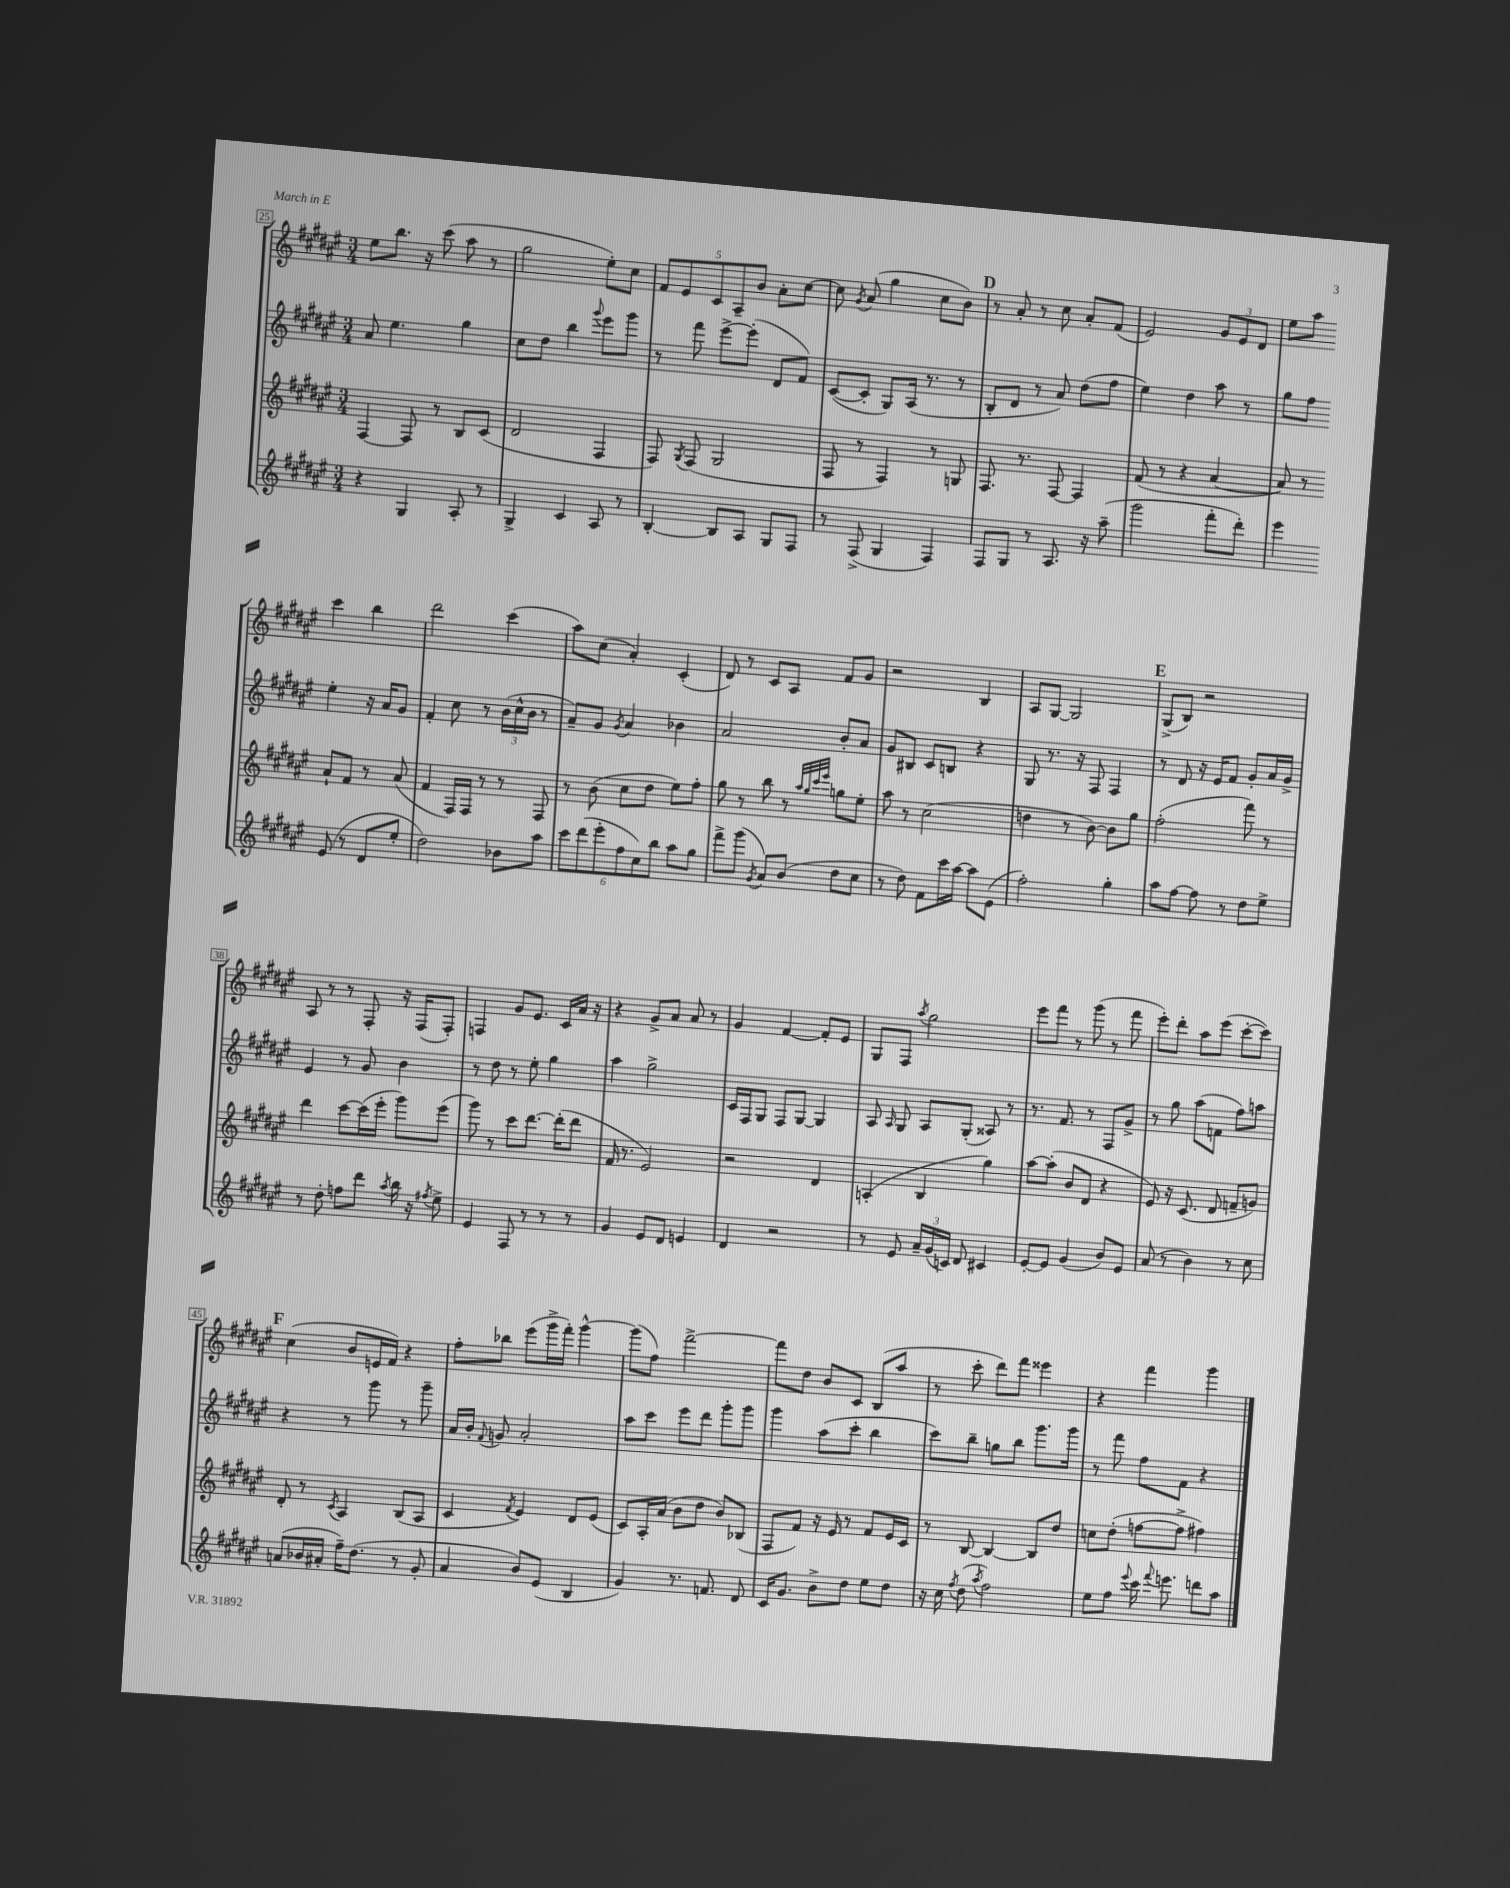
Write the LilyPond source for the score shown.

<<
\new StaffGroup <<
\new Staff = "s0" {
    \clef treble \key fis \major \numericTimeSignature \time 3/4
    \autoBeamOff eis''8[ b''8.] r16 cis'''8( ais''8 r8 |
    gis''2 eis''8[-.) cis''8] |
    \tuplet 5/4 { fis'8[ eis'8 cis'8 ais8-- b'8] } ais'8[-. cis''8]~ |
    cis''8 \acciaccatura { gis'8 } ais'8( gis''4 cis''8[ b'8]) |
    \mark \markup { \bold "D" } r8 ais'8-. r8 cis''8 ais'8[-. fis'8]( |
    eis'2) \tuplet 3/2 { gis'8[ eis'8 dis'8] } |
    eis''8[ ais''8] cis'''4 b''4 |
    dis'''2 cis'''4( |
    ais''8[) cis''8]( ais'4-.) cis'4-.( |
    dis'8) r8 cis'8[ ais8] fis'8[ gis'8] |
    r2 b4 |
    ais8[ gis8]~ gis2 |
    \mark \markup { \bold "E" } gis8[->( b8]) r2 |
    ais8 r8 r8 fis8-. r16 fis16[( fis8]-.) |
    f4 gis'8[ eis'8.] cis'16[ ais'16] r16 |
    r4 gis'8[-> ais'8] ais'8 r8 |
    gis'4 fis'4~ fis'8[-. eis'8] |
    gis8[ fis8] \acciaccatura { ais''8 } gis''2 |
    eis'''8[ fis'''8] r8 gis'''8( r8 fis'''8 |
    eis'''8[-.) dis'''8]-. ais''8[ eis'''8]( cis'''8[~-. cis'''8]) |
    \mark \markup { \bold "F" } cis''4( b'8[ e'16 fis'16]) r4 |
    fis''8[-. bes''8] eis'''8[( gis'''16-> fis'''16]-.) gis'''4~-^ |
    gis'''8[( fis''8]) fis'''2~-> |
    fis'''8[ dis''8] b'8[ cis'8] b8[( ais''8] |
    r8 cis'''8-. dis'''8[) fis'''8] eisis'''4 |
    r4 fis'''4 gis'''4 \bar "|." |
}
\new Staff = "s1" {
    \clef treble \key fis \major \numericTimeSignature \time 3/4
    \autoBeamOff ais'8 eis''4. gis''4 |
    cis''8[ dis''8] b''4 \appoggiatura { gis'''8 } eis'''8[ gis'''8] |
    r8 fis'''8 eis'''8[~-> eis'''8]-.( dis'8[ fis'8]) |
    cis'8[~( cis'8]-. gis8[) ais16]( r8. r8 |
    \mark \markup { \bold "D" } b8[-. dis'8] r8 ais'8) dis''8[( fis''8] |
    eis''4) dis''4 ais''8 r8 |
    gis''8[ fis''8] eis''4-. r16 ais'16[ gis'8] |
    fis'4-. cis''8 r8 \tuplet 3/2 { b'16[( cis''16-^ b'16] } r8 |
    ais'8[--) gis'8] \acciaccatura { gis'8 } ais'4 bes'4 |
    ais'2 b'8[-. ais'8] |
    gis'8[ bis8] cis'8[ b8] r4 |
    gis8 r8. r16 fis8 fis4 |
    \mark \markup { \bold "E" } r8 dis'8 r16 eis'16[ fis'8] gis'8[-. ais'16 gis'16]-> |
    eis'4 r8 gis'8 b'4 |
    r8 dis''8 r8 eis''8-. gis''4 |
    ais''4 gis''2-> |
    cis'16[ fis16 gis8] fis8[ gis8]~ gis4 |
    ais8 \grace { ais16 } gis8 ais8[ gis8]-.( aisis8) r8 |
    r8. fis'8. r8 fis8[ gis'8]-> |
    r8 gis''8 ais''8[( f'8] fis''8[) a''8] |
    \mark \markup { \bold "F" } r4 r8 gis'''8 r8 gis'''8-- |
    ais'16[ b'16]-. \appoggiatura { fis'8 } g'8 ais'2-. |
    ais''8[ cis'''8] eis'''8[ dis'''8] gis'''8[-. gis'''8] |
    gis'''4 ais''8[( cis'''8]-. b''4 |
    cis'''8[) b''8]-- g''8[ b''8] gis'''8.[ gis'''16] |
    r8 fis'''8 fis''8[ fis'8] r4 \bar "|." |
}
\new Staff = "s2" {
    \clef treble \key fis \major \numericTimeSignature \time 3/4
    \autoBeamOff fis4~ fis8 r8 b8[ cis'8]( |
    dis'2 fis4 |
    fis8) \acciaccatura { gis8 } fis8( gis2 |
    fis8 r8 fis4) r8 g8 |
    \mark \markup { \bold "D" } fis8. r8. fis8~ fis4 |
    fis'8( r8 r4 ais'4~ |
    ais'8) r8 ais'8[-! fis'8] r8 ais'8( |
    fis'4 fis16[) fis16] r8 r8 fis8 |
    r8 b'8( cis''8[ dis''8] eis''8[) fis''8]-. |
    gis''8 r8 b''8 r8 \grace { ais''32[ gis''32 cis'''32 eis'''32] } g''8[ eis''8]-. |
    ais''8 r8 cis''2( |
    d''4 r8 b'8~) b'8[ gis''8] |
    \mark \markup { \bold "E" } fis''2-.( fis'''8) r8 |
    dis'''4 cis'''8[~ cis'''16( eis'''16]-. gis'''8[) eis'''8]( |
    gis'''8) r8 cis'''8[ dis'''8.]~ dis'''16[-.( dis'''8] |
    fis'16 r8. eis'2) |
    r2 dis'4 |
    a4-.( b4 gis''4) |
    ais''8[~ ais''8]-.( b'8[ dis'8] r4 |
    eis'8) r16 cis'8.( dis'8 f'8[-- g'8]) |
    \mark \markup { \bold "F" } dis'8-. r8 \acciaccatura { cis'8 } ais4 b8[( ais8] |
    cis'4 \acciaccatura { fis'8 } eis'4) dis'8[ eis'8]( |
    cis'8[) ais16-. ais'16]( b'8[ dis''8] b'8[) bes8]( |
    fis8[ fis'8]) r16 eis'16 r8 fis'8[ eis'16 cis'16] |
    r8 b8~ b4~ b8[ dis''8] |
    c''8[ dis''8]-.( f''8[~ f''8]-> fis''4) \bar "|." |
}
\new Staff = "s3" {
    \clef treble \key fis \major \numericTimeSignature \time 3/4
    \autoBeamOff r4 gis4 ais8-. r8 |
    gis4-> cis'4 ais8 r8 |
    b4~-. b8[ ais8] gis8[ fis8] |
    r8 fis8->( gis4 fis4) |
    \mark \markup { \bold "D" } fis8[ gis8] r8 ais8. r16 ais''8--( |
    gis'''2 fis'''8[-. dis'''8]-.) |
    eis'''4 eis'8( r8 dis'8[ eis''8]-. |
    dis''2) bes'8[ ais''8] |
    \tuplet 6/4 { cis'''8[ dis'''8( eis'''8-. fis''8 cis''8) b''8] } ais''8[ gis''8] |
    fis'''8[-> gis'''8]( \acciaccatura { gis'8 } ais'8[) b'8]( dis''8[ cis''8] |
    r8 dis''8) fis'8[ cis'''16 ais''16]~ ais''8[ eis'8]( |
    fis''2-.) gis''4-. |
    \mark \markup { \bold "E" } ais''8[ fis''8]~ fis''8 r8 dis''8[ eis''8]-> |
    r8 dis''8-. f''8[ dis'''8] \acciaccatura { ais''8 } b''16 r16 \acciaccatura { fis''8 } eis''8-> |
    eis'4 fis8 r8 r8 r8 |
    gis'4 eis'8[ dis'8] e'4 |
    dis'4 r2 |
    r8 eis'8 \tuplet 3/2 { ais'16[-- gis'16( c'16]) } dis'8 cis'4 |
    eis'8[~-. eis'8] gis'4( b'8[) eis'8] |
    ais'8( r8 b'4) r8 cis''8 |
    \mark \markup { \bold "F" } a'8[( bes'16 ais'16]-. fis''16[--) dis''8.]( r8 gis'8-. |
    ais'4 b'8[) eis'8]( b4 |
    gis'4) r8. f'8. dis'8 |
    cis'16[ gis'8.] b'8[-> dis''8] eis''8[ dis''8] |
    r16 cis''16 \acciaccatura { fis''8 } dis''8( \acciaccatura { ais''8 } fis''2) |
    eis''8[ fis''8] \appoggiatura { eis'''8 } cis'''16 \appoggiatura { fis'''8 } e'''8. d'''8[ ais''8] \bar "|." |
}
>>
>>
\layout { \context { \Score currentBarNumber = #25 \override BarNumber.stencil = #(make-stencil-boxer 0.1 0.3 ly:text-interface::print) } }
